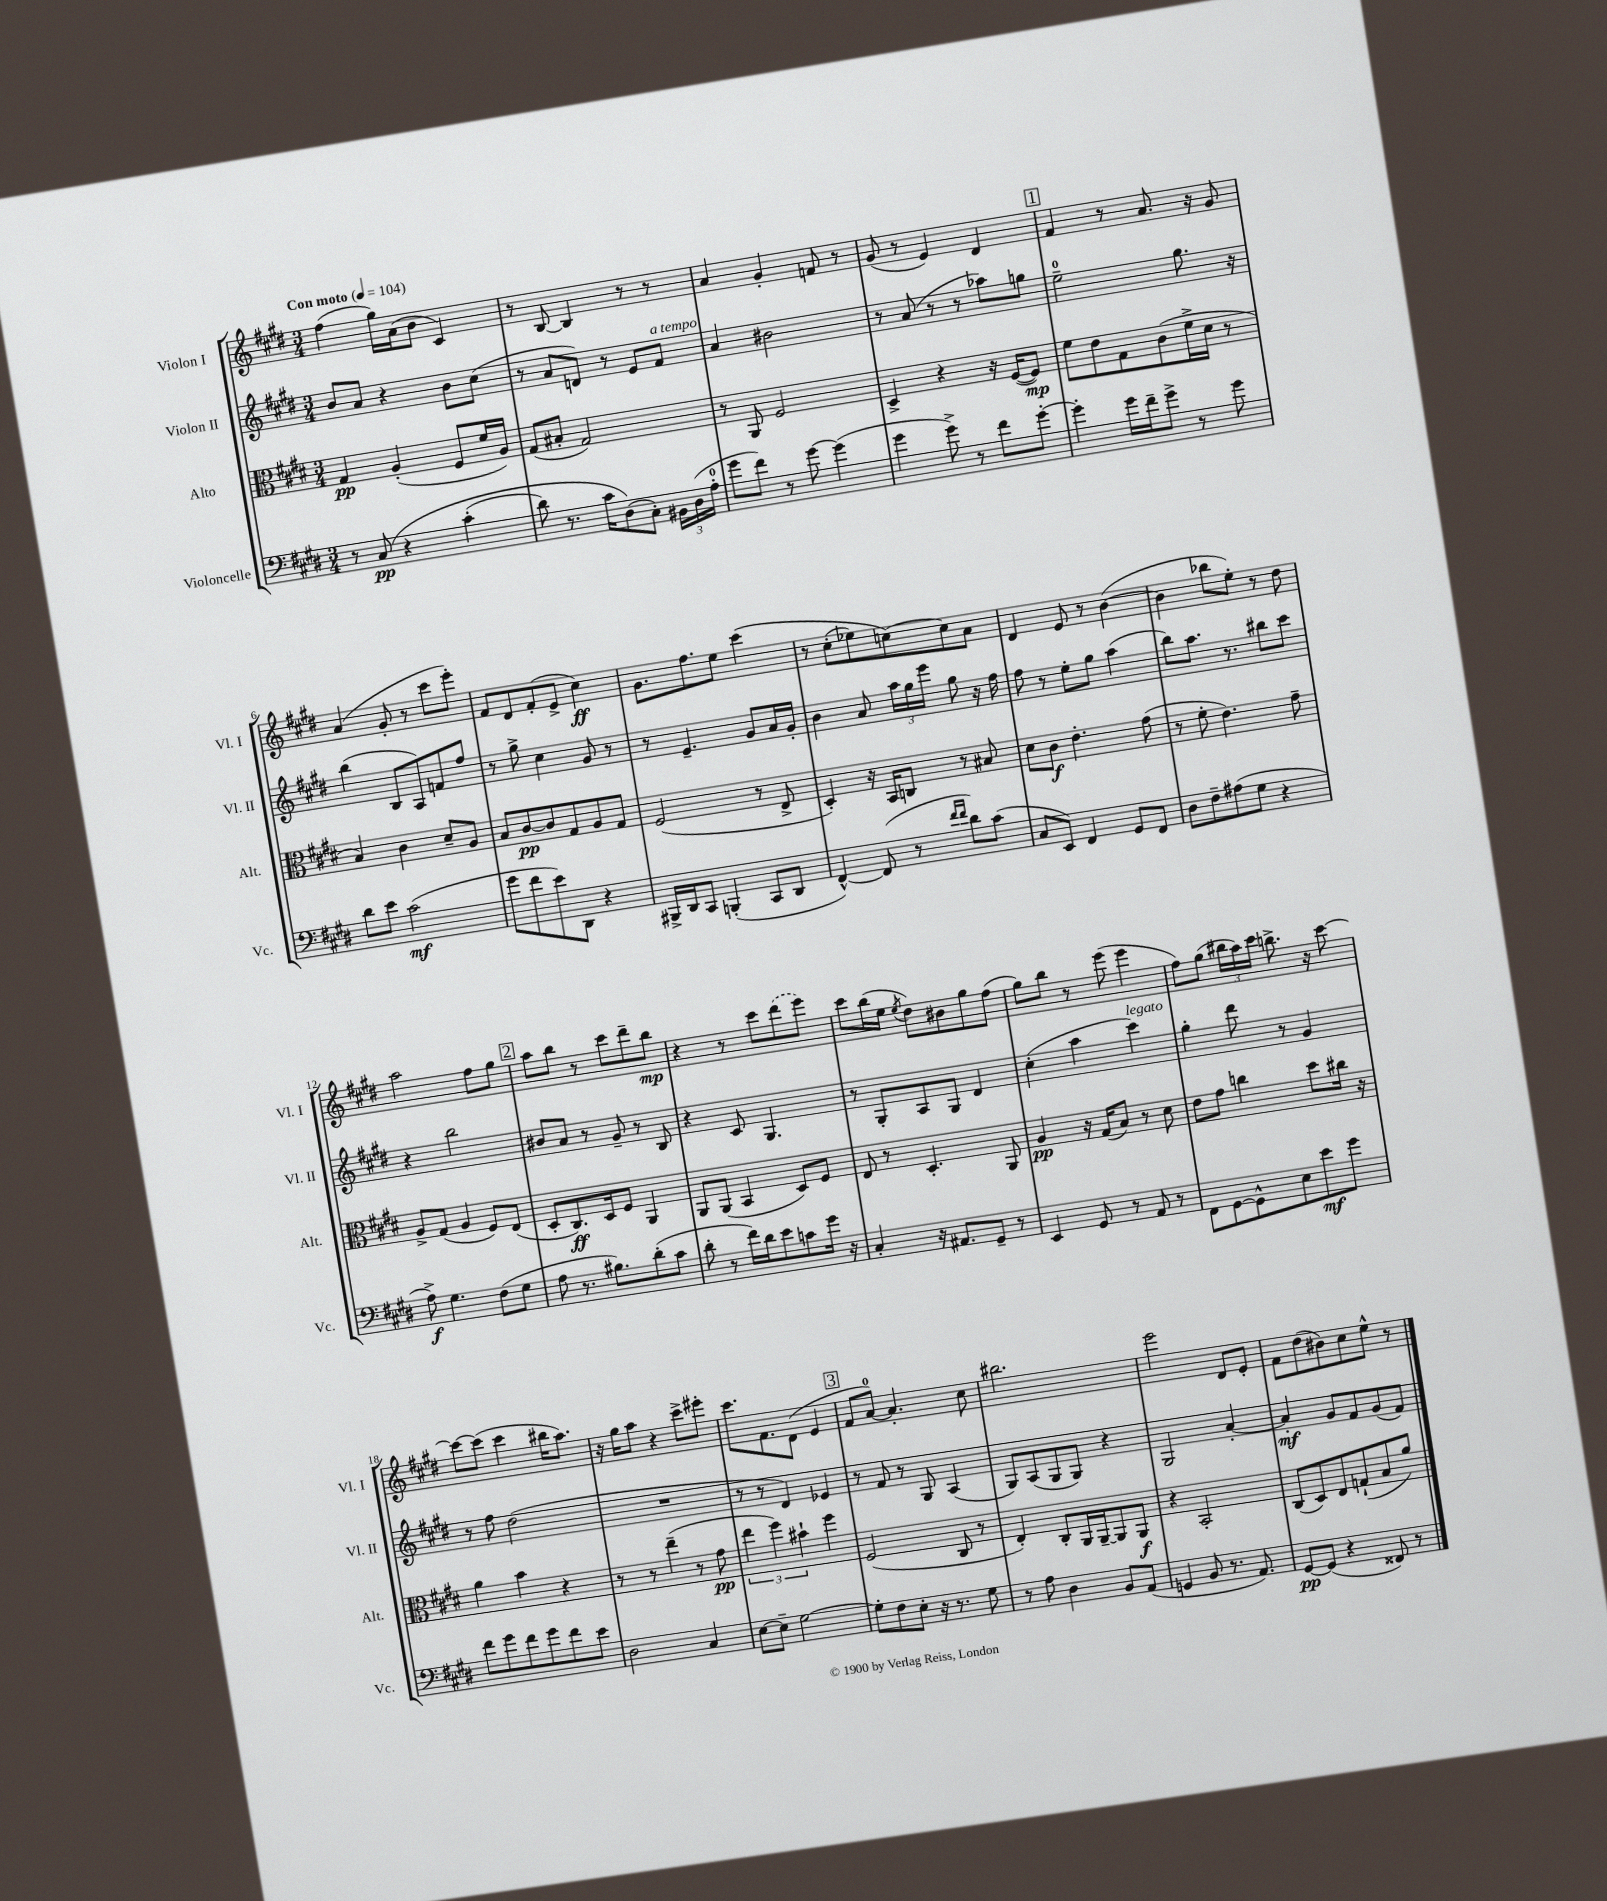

**kern	**dynam	**kern	**dynam	**kern	**dynam	**kern	**dynam
*part4	*part4	*part3	*part3	*part2	*part2	*part1	*part1
*staff4	*staff4	*staff3	*staff3	*staff2	*staff2	*staff1	*staff1
*I"Violoncelle	*	*I"Alto	*	*I"Violon II	*	*I"Violon I	*
*I'Vc.	*	*I'Alt.	*	*I'Vl. II	*	*I'Vl. I	*
*clefF4	*	*clefC3	*	*clefG2	*	*clefG2	*
*k[f#c#g#d#]	*	*k[f#c#g#d#]	*	*k[f#c#g#d#]	*	*k[f#c#g#d#]	*
*M3/4	*	*M3/4	*	*M3/4	*	*M3/4	*
*MM104	*	*MM104	*	*MM104	*	*MM104	*
=1	=1	=1	=1	=1	=1	=1	=1
!	!	!	!	!	!	!LO:TX:a:B:t=Con moto	!
8r	.	4G#/	pp	8b/L	.	(4ff#\	.
(8C#/	pp	.	.	8a/J	.	.	.
4r	.	(4A'/	.	4r	.	16gg#\LL)	.
.	.	.	.	.	.	(16a\J	.
.	.	.	.	.	.	8b\J	.
(4c#'\	.	8F#/L	.	8b\L	.	4c#/)	.
.	.	16f#/L	.	(8cc#\J	.	.	.
.	.	16A/JJ)	.	.	.	.	.
=2	=2	=2	=2	=2	=2	=2	=2
8d#\)	.	(8G#/L	.	8r	.	8r	.
8.r	.	8B#X'/J	.	8a/L	.	[8B/	.
.	.	2G#/)	.	8dn/J)	.	4B/]	.
16c#\KL	.	.	.	.	.	.	.
(8D#\)	.	.	.	8r	.	.	.
8C#'\J)	.	.	.	8e/L	.	8r	.
!	!	!	!	!LO:TX:a:i:t=a tempo	!	!	!
24BB#X\LL	.	.	.	8f#/J	.	8r	.
(24D#\	.	.	.	.	.	.	.
24A'\JJ	.	.	.	.	.	.	.
=3	=3	=3	=3	=3	=3	=3	=3
8g#\L	.	8r	.	4a/	.	4a/	.
8f#\J)	.	8AA/	.	.	.	.	.
8r	.	2F#/	.	2b#X\	.	4g#'/	.
[8g#\	.	.	.	.	.	.	.
(4g#\]	.	.	.	.	.	8fn/	.
.	.	.	.	.	.	8r	.
=4	=4	=4	=4	=4	=4	=4	=4
4g#\	.	4D#^/	.	8r	.	(8g#/	.
.	.	.	.	(8a/	.	8r	.
8g#^\)	.	4r	.	8r	.	4e/)	.
8r	.	.	.	8r	.	.	.
8f#\L	.	16r	.	8aa-X\L)	.	4d#/	.
.	.	([16F#/KL	.	.	.	.	.
[8g#'\J	.	8F#/J])	mp	8ggn\J	.	.	.
!!LO:REH:place=s1:t=1
=5	=5	=5	=5	=5	=5	=5	=5
4g#'\]	.	8f#\L	.	2ee~\	.	4f#/	.
.	.	8e\	.	.	.	.	.
16g#\LL	.	8G#\	.	.	.	8r	.
16f#~\J	.	.	.	.	.	.	.
8g#^\J	.	(8c#\	.	.	.	8.a/	.
8r	.	16f#^\L	.	8.gg#\	.	.	.
.	.	16d#\JJ	.	.	.	16r	.
8g#\	.	8r	.	.	.	8g#/	.
.	.	.	.	16r	.	.	.
!!LO:LB:g=z
=6	=6	=6	=6	=6	=6	=6	=6
8d#\L	.	4B/)	.	(4bb\	.	(4a/	.
8e\J	.	.	.	.	.	.	.
(2c#\	mf	4c#\	.	8B/L	.	8g#'/	.
.	.	.	.	8A/)	.	8r	.
.	.	8d#~/L	.	8fn/	.	8ccc#\L	.
.	.	8A/J	.	8ff#/J	.	8eee'\J)	.
=7	=7	=7	=7	=7	=7	=7	=7
8g#\L	.	8B/L	.	8r	.	8f#/L	.
8f#\	.	[8c#/	pp	8gg#^\	.	8d#/	.
8e\)	.	8c#/]	.	4cc#\	.	(8f#'/	.
8DD#\J	.	8G#/	.	.	.	8e^/J	.
4r	.	8A/	.	8g#/	.	4cc#\)	ff
.	.	8G#/J	.	8r	.	.	.
=8	=8	=8	=8	=8	=8	=8	=8
16BBB#X^/LL	.	(2F#/	.	8r	.	8.g#\L	.
16DD#/J	.	.	.	.	.	.	.
8CC#/J	.	.	.	4.e~/	.	.	.
.	.	.	.	.	.	8.ff#\	.
(4BBBn'/	.	.	.	.	.	.	.
.	.	.	.	.	.	8ee\J	.
8CC#/L	.	8r	.	8g#/L	.	(4ccc#\	.
8DD#/J	.	8E^/	.	16a/L	.	.	.
.	.	.	.	16g#'/JJ	.	.	.
=9	=9	=9	=9	=9	=9	=9	=9
[4FF#^^/)	.	4D#'/)	.	4b\	.	8r	.
.	.	.	.	.	.	(8cc#'\L	.
(8FF#/]	.	16r	.	8a/	.	8ee-X\)	.
.	.	16BB/KL	.	.	.	.	.
8r	.	8Cn/J	.	24aa\LL	.	[8ccn\)	.
.	.	.	.	24gg#\	.	.	.
.	.	.	.	24eee\JJ	.	.	.
16qqf#/LL	.	.	.	.	.	.	.
16qqf#/JJ	.	.	.	.	.	.	.
8d#\L)	.	8r	.	8gg#\	.	8cc\]	.
(8c#\J	.	8B#X/	.	16r	.	8a\J	.
.	.	.	.	16ff#\	.	.	.
=10	=10	=10	=10	=10	=10	=10	=10
8C#/L	.	8d#\L	.	8ff#\	.	4d#/	.
8EE/J)	.	8c#\J	f	8r	.	.	.
4FF#/	.	4.e'\	.	8ee'\L	.	8e/	.
.	.	.	.	8gg#\J	.	8r	.
8GG#/L	.	.	.	(4aa\	.	([4b\	.
8FF#/J	.	(8g#\	.	.	.	.	.
=11	=11	=11	=11	=11	=11	=11	=11
8D#\L	.	8r	.	8bb\L)	.	4b\]	.
8F#~\	.	8f#'\	.	8.aa\J	.	.	.
(8A#X\	.	4.e\)	.	.	.	8bb-X\L	.
.	.	.	.	8.r	.	.	.
8G#\J	.	.	.	.	.	8ee'\J)	.
4r	.	.	.	8bb#X\L	.	8r	.
.	.	8g#~\	.	8ccc#\J	.	8dd#\	.
!!LO:LB:g=z
=12	=12	=12	=12	=12	=12	=12	=12
8A^\)	f	8A^/L	.	4r	.	2aa\	.
4.G#\	.	(8G#/J	.	.	.	.	.
.	.	4A/	.	2bb\	.	.	.
(8F#\L	.	8F#/L)	.	.	.	8ff#\L	.
8G#\J	.	(8E/J	.	.	.	8gg#\J	.
!!LO:REH:place=s1:t=2
=13	=13	=13	=13	=13	=13	=13	=13
8A\	.	8D#'/L	.	8b#X/L	.	8aa\L	.
8.r	.	8.C#/)	ff	8a/J	.	8bb\J	.
.	.	.	.	8r	.	8r	.
8.B#X\L)	.	16D#/k	.	.	.	.	.
.	.	8F#/J	.	8g#~/	.	8ccc#\L	.
(8d#'\	.	4AA/	.	8r	.	8ddd#~\	.
8c#\J	.	.	.	8B/	.	8bb\J	mp
=14	=14	=14	=14	=14	=14	=14	=14
8d#'\	.	8AA/L	.	4r	.	4r	.
8r	.	(8AA/J	.	.	.	.	.
16f#\LL)	.	4BB/	.	8c#/	.	8r	.
16d#\J	.	.	.	.	.	.	.
8e\	.	.	.	4.G#/	.	8ccc#\L	.
8cn\	.	8D#/L)	.	.	.	(8ddd#\	.
16g#\Jk	.	8F#/J	.	.	.	8eee\J)	.
16r	.	.	.	.	.	.	.
=15	=15	=15	=15	=15	=15	=15	=15
4C#'/	.	8E/	.	8r	.	8ccc#\L	.
.	.	8r	.	8G#'/L	.	(16bb\L	.
.	.	.	.	.	.	16ee\JJ	.
.	.	.	.	.	.	8qee/	.
16r	.	4.D#'/	.	8A/	.	8dd#\L)	.
8.AA#X/L	.	.	.	.	.	.	.
.	.	.	.	8G#/J	.	8b#X\	.
8GG#~/J	.	.	.	4d#/	.	8gg#\	.
8r	.	8AA/	.	.	.	(8ff#\J	.
=16	=16	=16	=16	=16	=16	=16	=16
4EE/	.	4A/	pp	(4cc#'\	.	8gg#\L)	.
.	.	.	.	.	.	8bb\J	.
8GG#/	.	16r	.	4aa\	.	8r	.
.	.	(16G#/KL	.	.	.	.	.
8r	.	8B/J)	.	.	.	(8eee\	.
!	!	!	!	!LO:TX:a:i:t=legato	!	!	!
8AA/	.	8r	.	4ccc#\)	.	4eee\	.
8r	.	8d#\	.	.	.	.	.
=17	=17	=17	=17	=17	=17	=17	=17
8FF#\L	.	8e\L	.	4gg#'\	.	8ff#\L)	.
[8GG#\	.	8g#\J	.	.	.	(8gg#\J	.
8GG#^^\]	.	4ccn\	.	8ddd#\	.	24bb#X\LL	.
.	.	.	.	.	.	24aa\)	.
.	.	.	.	.	.	24ccc#\JJ	.
8E\	.	.	.	8r	.	8.bbn^\	.
8e\	mf	8dd#\L	.	4g#/	.	.	.
.	.	.	.	.	.	16r	.
8g#\J	.	16cc#X\Jk	.	.	.	[8ccc#\	.
.	.	16r	.	.	.	.	.
!!LO:LB:g=z
=18	=18	=18	=18	=18	=18	=18	=18
8f#\L	.	4a\	.	8r	.	8ccc#\L_	.
8g#\	.	.	.	8ff#\	.	(8ccc#\J]	.
8f#\	.	4b\	.	(2dd#\	.	4ccc#\	.
8g#\	.	.	.	.	.	.	.
8f#\	.	4r	.	.	.	16bb#X\KL	.
.	.	.	.	.	.	8.aa\J)	.
8e\J	.	.	.	.	.	.	.
=19	=19	=19	=19	=19	=19	=19	=19
2D#\	.	8r	.	2.r	.	16r	.
.	.	.	.	.	.	16gg#\KL	.
.	.	8r	.	.	.	8aa\J	.
.	.	(4ee~\	.	.	.	4r	.
4C#/	.	8r	.	.	.	8ccc#^\L	.
.	.	8g#\	pp	.	.	8eee#X'\J	.
=20	=20	=20	=20	=20	=20	=20	=20
[8E\L	.	6ee\	.	8r	.	8.ccc#\L	.
8E~\J]	.	.	.	8r	.	.	.
.	.	6ff#\)	.	.	.	.	.
.	.	.	.	.	.	8.f#\	.
[2G#\	.	.	.	4d#/)	.	.	.
.	.	6b#X`\	.	.	.	.	.
.	.	.	.	.	.	(8d#\J	.
.	.	4ff#\	.	4e-X/	.	4e/	.
!!LO:REH:place=s1:t=3
=21	=21	=21	=21	=21	=21	=21	=21
8G#'\L]	.	(2F#/	.	8r	.	8f#/L	.
8F#\	.	.	.	8f#/	.	[8a/J)	.
8E'\J	.	.	.	8r	.	4.a'/]	.
16r	.	.	.	8G#/	.	.	.
8.r	.	.	.	.	.	.	.
.	.	8C#/	.	(4A/	.	.	.
8G#\	.	8r	.	.	.	8cc#\	.
=22	=22	=22	=22	=22	=22	=22	=22
8r	.	4E'/)	.	8G#/L)	.	2.bb#X\	.
8A\	.	.	.	(8A/	.	.	.
4D#\	.	8C#'/L	.	8G#/	.	.	.
.	.	16AA/L	.	8G#/J)	.	.	.
.	.	[16AA~/J	.	.	.	.	.
8BB/L	.	8AA/]	.	4r	.	.	.
(8AA/J	.	8AA/J	f	.	.	.	.
=23	=23	=23	=23	=23	=23	=23	=23
4GGn/	.	4r	.	2G#/	.	2eee\	.
8BB/	.	2BB'/	.	.	.	.	.
8.r	.	.	.	.	.	.	.
.	.	.	.	[4a'/	.	8d#/L	.
8.AA/)	.	.	.	.	.	.	.
.	.	.	.	.	.	8e'/J	.
=24	=24	=24	=24	=24	=24	=24	=24
[8GG#/L	pp	(8C#/L	.	4a'/]	mf	8f#\L	.
(8GG#/J]	.	8D#/)	.	.	.	(8dd#\	.
4r	.	8E/	.	8g#/L	.	8b#X\)	.
.	.	(8Gn`/	.	8f#/	.	8cc#\	.
8FF##X/)	.	8B/	.	(8g#/	.	8ee^^\J	.
8r	.	8a/J)	.	8f#/J)	.	8r	.
==	==	==	==	==	==	==	==
*-	*-	*-	*-	*-	*-	*-	*-
